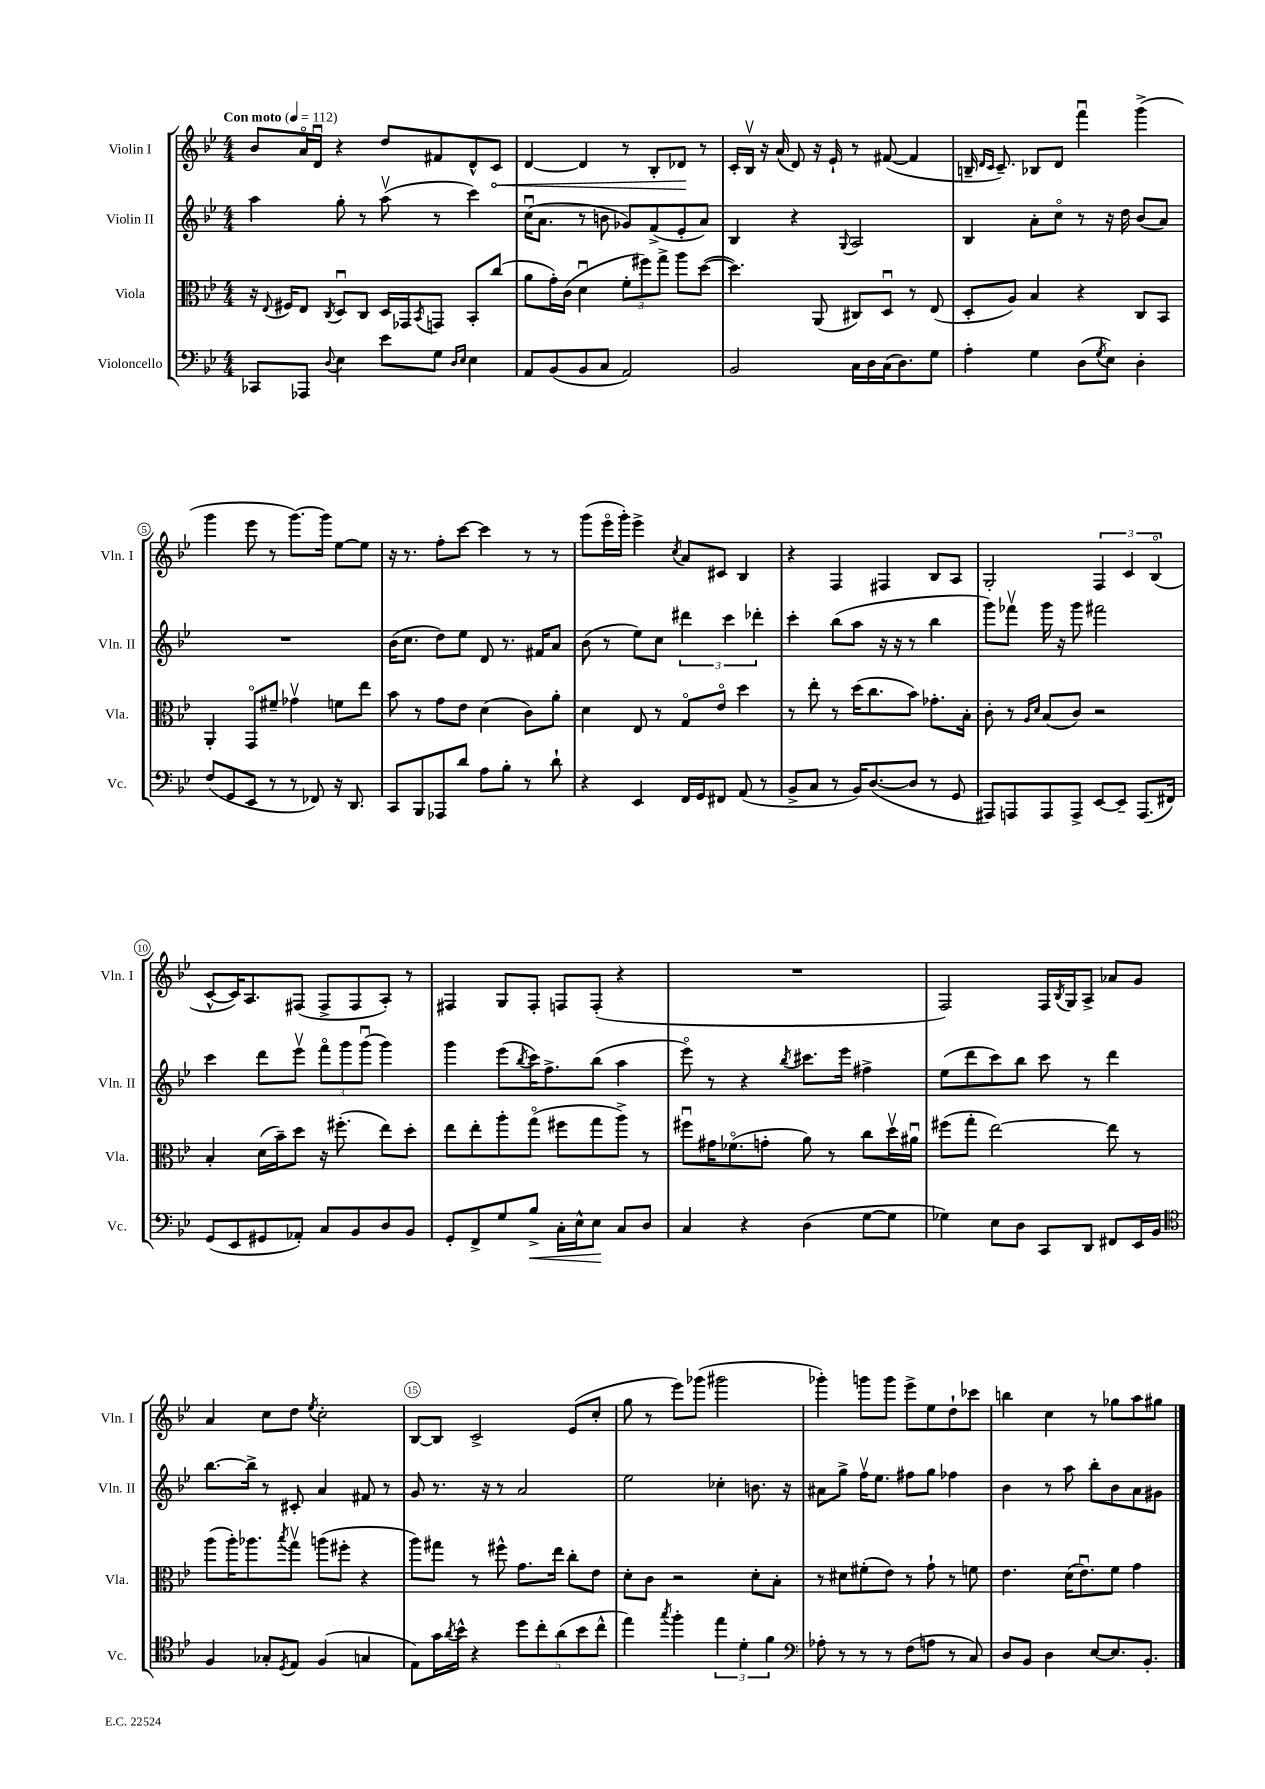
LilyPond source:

<<
\new StaffGroup <<
\new Staff = "s0" \with { instrumentName = "Violin I" shortInstrumentName = "Vln. I" } {
    \clef treble \key bes \major \numericTimeSignature \time 4/4 \tempo "Con moto" 4 = 112
    bes'8 a'16\flageolet d'16\downbow r4 d''8 fis'8 d'8-^ \once \override Hairpin.circled-tip = ##t c'8\< |
    d'4~ d'4 r8 bes8-. des'8\! r8 |
    c'16-. bes16\upbow r16 a'16( d'8) r16 ees'16-! r8 fis'8~( fis'4 |
    b16-- \grace { d'16 c'16 } c'8.--) bes8 d'8 f'''4\downbow g'''4->( |
    g'''4 ees'''8 r8 g'''8.~) g'''16 ees''8~ ees''8 |
    r16 r8. f''8-. c'''8~ c'''4 r8 r8 |
    g'''8( ees'''16\flageolet g'''16-.) ees'''4-> \acciaccatura { c''8 } a'8 cis'8 bes4 |
    r4 f4 fis4 bes8 a8 |
    g2-. \tuplet 3/2 { f4 c'4 bes4\flageolet( } |
    c'8~-^ c'16) a8. fis8( fis8-> fis8 a8-.) r8 |
    fis4 g8 fis8-. f8 f8-.( r4 |
    R1 |
    f2) f16 \acciaccatura { bes8 } g16 a8-> aes'8 g'8 |
    a'4 c''8 d''8 \acciaccatura { ees''8 } c''2-. |
    bes8~ bes8 c'2-> ees'8( c''8-. |
    g''8 r8 ees'''8) ges'''8( gis'''2 |
    ges'''4-.) g'''8 g'''8 ees'''8-> ees''8 d''8-! ces'''8 |
    b''4 c''4 r8 ges''8 a''8 gis''8 \bar "|." |
}
\new Staff = "s1" \with { instrumentName = "Violin II" shortInstrumentName = "Vln. II" } {
    \clef treble \key bes \major \numericTimeSignature \time 4/4
    a''4 g''8-. r8 a''8\upbow( r8 c'''4) |
    c''16\downbow( a'8. r8 b'8 ges'8) f'8->( ees'8-. a'8) |
    bes4 r4 \appoggiatura { g8 } a2 |
    bes4 a'8-. c''8\flageolet r8 r16 d''16 bes'8( a'8) |
    R1 |
    bes'16( c''8. d''8) ees''8 d'8 r8. fis'16 a'8 |
    bes'8( r8 ees''8) c''8 \tuplet 3/2 { dis'''4 c'''4 des'''4-. } |
    c'''4-. bes''8( a''8 r16 r16 r8 bes''4 |
    g'''8) fes'''8\upbow g'''16 r16 g'''8 fis'''2 |
    c'''4 d'''8 ees'''8\upbow \tuplet 3/2 { f'''8\flageolet g'''8 g'''8\downbow( } g'''4) |
    g'''4 ees'''8( \acciaccatura { bes''8 } c'''16) f''8.-> bes''8( a''4 |
    ees'''8\flageolet) r8 r4 \acciaccatura { bes''8 } cis'''8. ees'''16 fis''4-> |
    ees''8( d'''8 c'''8) bes''8 c'''8 r8 d'''4 |
    bes''8.~ bes''16-> r8 cis'8-. a'4 fis'8 r8 |
    g'8 r8. r16 r8 a'2 |
    ees''2 ces''4-. b'8. r16 |
    ais'8 g''8-> f''16\upbow ees''8. fis''8 g''8 fes''4 |
    bes'4 r8 a''8 bes''8-. bes'8 a'8 gis'8 \bar "|." |
}
\new Staff = "s2" \with { instrumentName = "Viola" shortInstrumentName = "Vla." } {
    \clef alto \key bes \major \numericTimeSignature \time 4/4
    r16 \appoggiatura { ees8 } fis16 ees8 \acciaccatura { c8 } d8\downbow c8 d16 ges,16 \acciaccatura { bes,8 } g,8 bes,8-. c''8( |
    a'8 g'16-.) c'16( d'4\downbow \tuplet 3/2 { f'8-. fis''8) g''8-> } a''8 d''8~( |
    d''4.) a,8( cis8) d8\downbow r8 ees8( |
    d8-. a8) bes4 r4 c8 bes,8 |
    a,4-. g,8\flageolet fis'8-- ges'4\upbow f'8 ees''8 |
    bes'8 r8 g'8 ees'8 d'4( c'8) a'8-. |
    d'4 ees8 r8 g8\flageolet ees'8\flageolet d''4 |
    r8 ees''8-. r8 d''16( c''8. bes'8) ges'8.-. bes16-. |
    c'8-. r8 \grace { a16 d'16 } bes8( c'8) r2 |
    bes4-. d'16( bes'16--) d''8 r16 fis''8.-.( ees''8) d''8-. |
    ees''8 ees''8-. a''8-. g''8\flageolet( fis''8 g''8 a''8->) r8 |
    fis''8\downbow gis'16 fes'8.\flageolet( g'8-. a'8) r8 c''8 d''16\upbow ais'16\downbow |
    fis''8( g''8-. ees''2~) ees''8 r8 |
    a''8( a''16-.) aes''8. \acciaccatura { bes''8 } g''8\upbow a''8( fis''8-. r4 |
    a''8) gis''8 r8 fis''8-^ g'8. ees''16 c''8-. ees'8 |
    d'8-. c'8 r2 d'8-. bes8-. |
    r8 dis'8 fis'8-.( ees'8) r8 g'8-! r8 f'8 |
    ees'4. d'16( ees'8.\downbow) f'8 g'4 \bar "|." |
}
\new Staff = "s3" \with { instrumentName = "Violoncello" shortInstrumentName = "Vc." } {
    \clef bass \key bes \major \numericTimeSignature \time 4/4
    ces,8 aes,,8 \appoggiatura { d8 } ees4 ees'8 g8 \grace { d16 ees16 } ees4 |
    a,8 bes,8( bes,8 c8 a,2) |
    bes,2 c16 d16 c16( d8.) g8 |
    a4-. g4 d8( \acciaccatura { g8 } ees8) d4-. |
    f8( g,8 ees,8 r8 r8 fes,8) r16 d,8. |
    c,8 bes,,8 aes,,8 d'8 a8 bes8-. r8 d'8-! |
    r4 ees,4 f,16 g,16 fis,8 a,8( r8 |
    bes,8-> c8 r8 bes,16) d8.~( d8 r8 g,8 |
    ais,,8) a,,8 a,,8 a,,8-> ees,8~ ees,8-- a,,8.( fis,16) |
    g,8( ees,8 gis,8 aes,8-.) c8 bes,8 d8 bes,8 |
    g,8-. f,8-> g8 bes8->\< c16-. ees16-^ ees8\! c8 d8 |
    c4 r4 d4( g8~ g8 |
    ges4) ees8 d8 c,8 d,8 fis,8 ees,16 bes,16 |
    \clef tenor f4 ges8-. \acciaccatura { d8 } ees8 f4( g4 |
    ees8) g'16 \acciaccatura { a'8 } bes'16-^ r4 \tuplet 5/4 { d''8 c''8-. a'8( bes'8 c''8-^ } |
    ees''4) \acciaccatura { g''8 } f''4-. \tuplet 3/2 { ees''4 d'4-. f'4 } |
    \clef bass aes8-. r8 r8 r8 f8( a8 r8 c8) |
    d8 bes,8 d4 ees8~ ees8. bes,8.-. \bar "|." |
}
>>
>>
\layout { \context { \Score \override BarNumber.break-visibility = ##(#f #t #t) barNumberVisibility = #(every-nth-bar-number-visible 5) \override BarNumber.stencil = #(make-stencil-circler 0.1 0.3 ly:text-interface::print) } }
